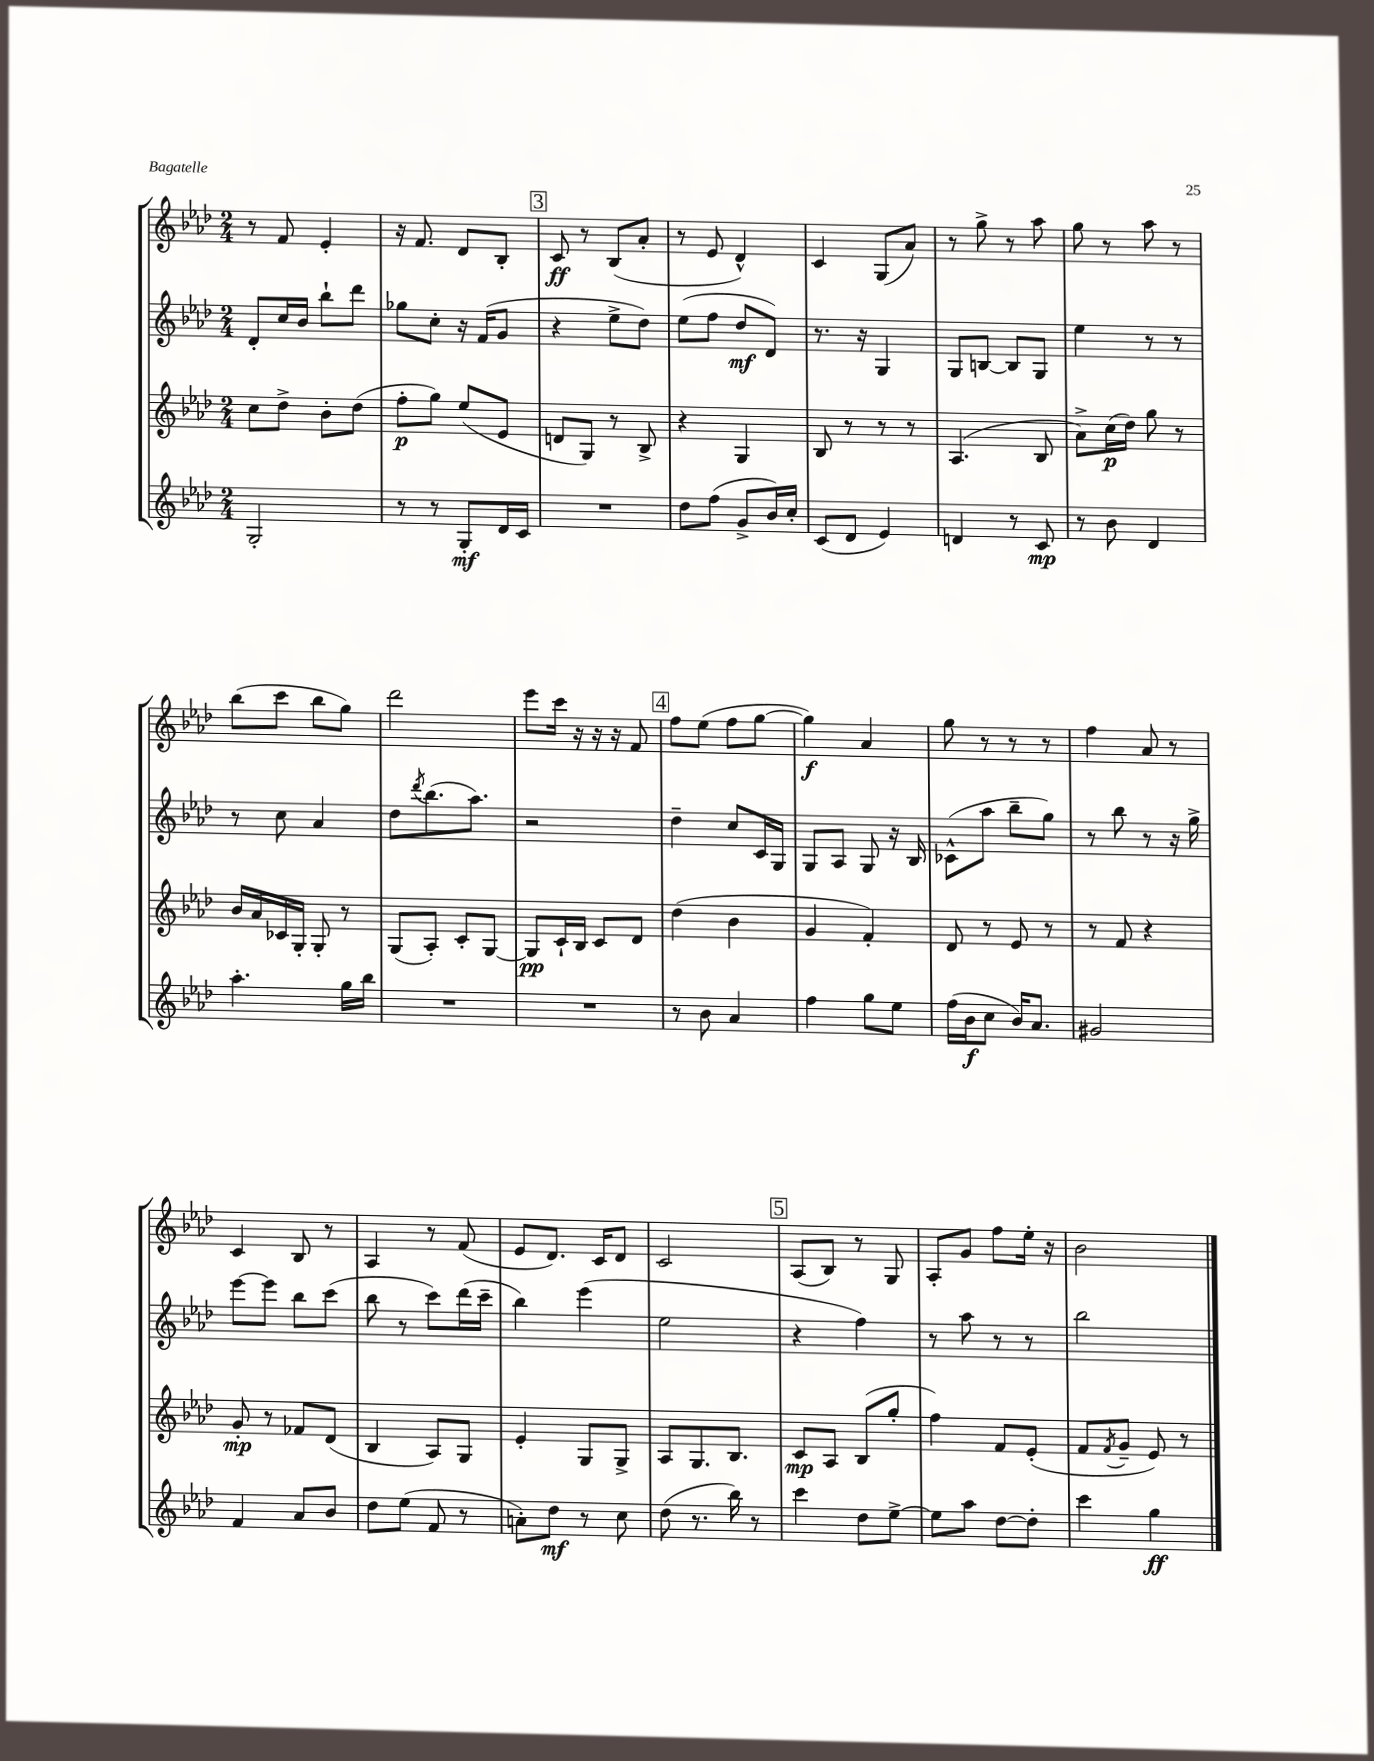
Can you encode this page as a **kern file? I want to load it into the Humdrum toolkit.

**kern	**kern	**kern	**kern
*staff4	*staff3	*staff2	*staff1
*clefG2	*clefG2	*clefG2	*clefG2
*k[b-e-a-d-]	*k[b-e-a-d-]	*k[b-e-a-d-]	*k[b-e-a-d-]
*M2/4	*M2/4	*M2/4	*M2/4
2G'/	8cc\L	8d-'/L	8r
.	8dd-^\J	16cc/L	8f/
.	.	16b-/JJ	.
.	8b-'\L	8bb-`\L	4e-'/
.	(8dd-\J	8ddd-\J	.
=	=	=	=
8r	8ff'\L	8gg-\L	16r
.	.	.	8.f/
8r	8gg\J)	8cc'\J	.
8G'/L	(8ee-/L	16r	8d-/L
.	.	(16f/LK	.
16d-/L	8e-/J	8g/J	8B-'/J
16c/JJ	.	.	.
=	=	=	=
2r	8d/L	4r	8c/
.	8G/J)	.	8r
.	8r	8ee-^\L	(8B-/L
.	8B-^/	8dd-\J)	8a-'/J
=	=	=	=
8dd-\L	4r	(8ee-\L	8r
(8ff\J	.	8ff\J	8e-/
8g^/L	4G/	8dd-/L	4d-^^/)
16b-/L)	.	8d-/J)	.
16cc'/JJ	.	.	.
=	=	=	=
(8c/L	8B-/	8.r	4c/
8d-/J	8r	.	.
.	.	16r	.
4e-/)	8r	4G/	(8G/L
.	8r	.	8a-/J)
=	=	=	=
4d/	(4.A-/	8G/L	8r
.	.	[8B/J	8gg^\
8r	.	8B/]L	8r
8c/	8B-/	8G/J	8aa-\
=	=	=	=
8r	8a-^\L)	4ee-\	8gg\
8b-\	(16cc\L	.	8r
.	16dd-\JJ)	.	.
4d-/	8gg\	8r	8aa-\
.	8r	8r	8r
=	=	=	=
4.aa-'\	16b-/LL	8r	(8bb-\L
.	16a-/	.	.
.	16c-/	8cc\	8ccc\J
.	16G'/JJ	.	.
.	8G'/	4a-/	8bb-\L
16gg\LL	8r	.	8gg\J)
16bb-\JJ	.	.	.
=	=	=	=
2r	(8G/L	8dd-\L	2ddd-\
.	.	8qddd-/	.
.	8A-'/J)	(8.bb-\	.
.	8c'/L	.	.
.	.	8.aa-\J)	.
.	[8G/J	.	.
=	=	=	=
2r	8G/]L	2r	8eee-\L
.	16c`/L	.	16ccc\Jk
.	16B-/JJ	.	16r
.	8c/L	.	16r
.	.	.	16r
.	8d-/J	.	8f/
=	=	=	=
8r	(4dd-\	4dd-~\	8ff\L
8b-\	.	.	(8ee-\J
4a-/	4b-\	8cc/L	8ff\L
.	.	16c/L	[8gg\J
.	.	16G/JJ	.
=	=	=	=
4ff\	4g/	8G/L	4gg\])
.	.	8A-/J	.
8gg\L	4f'/)	8G/	4a-/
8ee-\J	.	16r	.
.	.	16B-/	.
=	=	=	=
(16ff\LL	8d-/	(8c-^^\L	8gg\
16b-\J	.	.	.
8cc\J	8r	8aa-\J	8r
16b-/LK)	8e-/	8bb-~\L	8r
8.a-/J	.	.	.
.	8r	8gg\J)	8r
=	=	=	=
2g#/	8r	8r	4ff\
.	8f/	8bb-\	.
.	4r	8r	8a-/
.	.	16r	8r
.	.	16gg^\	.
=	=	=	=
4f/	8g'/	[8eee-\L	4c/
.	8r	8eee-\]J	.
8a-/L	8f-/L	8bb-\L	8B-/
8b-/J	(8d-/J	(8ccc\J	8r
=	=	=	=
8dd-\L	4B-/	8bb-\	4A-/
(8ee-\J	.	8r	.
8f/	8A-/L)	8ccc\L)	8r
8r	8G/J	(16ddd-\L	(8f/
.	.	16ccc~\JJ	.
=	=	=	=
8a'\L)	4e-'/	4bb-\)	8e-/L
8dd-\J	.	.	8.d-/J)
8r	8G/L	(4eee-\	.
.	.	.	16c/LK
8cc\	8G^/J	.	8d-/J
=	=	=	=
(8dd-\	8A-/L	2ee-\	2c/
8.r	8.G/	.	.
16bb-\)	8.B-/J	.	.
8r	.	.	.
=	=	=	=
4ccc\	8c/L	4r	(8A-/L
.	8A-/J	.	8B-/J)
8dd-\L	(8B-/L	4ff\)	8r
[8ee-^\J	8gg'/J	.	8G/
=	=	=	=
8ee-\]L	4ff\)	8r	8A-'/L
8aa-\J	.	8aa-\	8g/J
[8dd-\L	8f/L	8r	8ff\L
8dd-'\]J	(8e-'/J	8r	16ee-'\Jk
.	.	.	16r
=	=	=	=
4ccc\	8f/L	2bb-\	2b-\
.	8qf/	.	.
.	8g~/J	.	.
4gg\	8e-/)	.	.
.	8r	.	.
==	==	==	==
*-	*-	*-	*-
